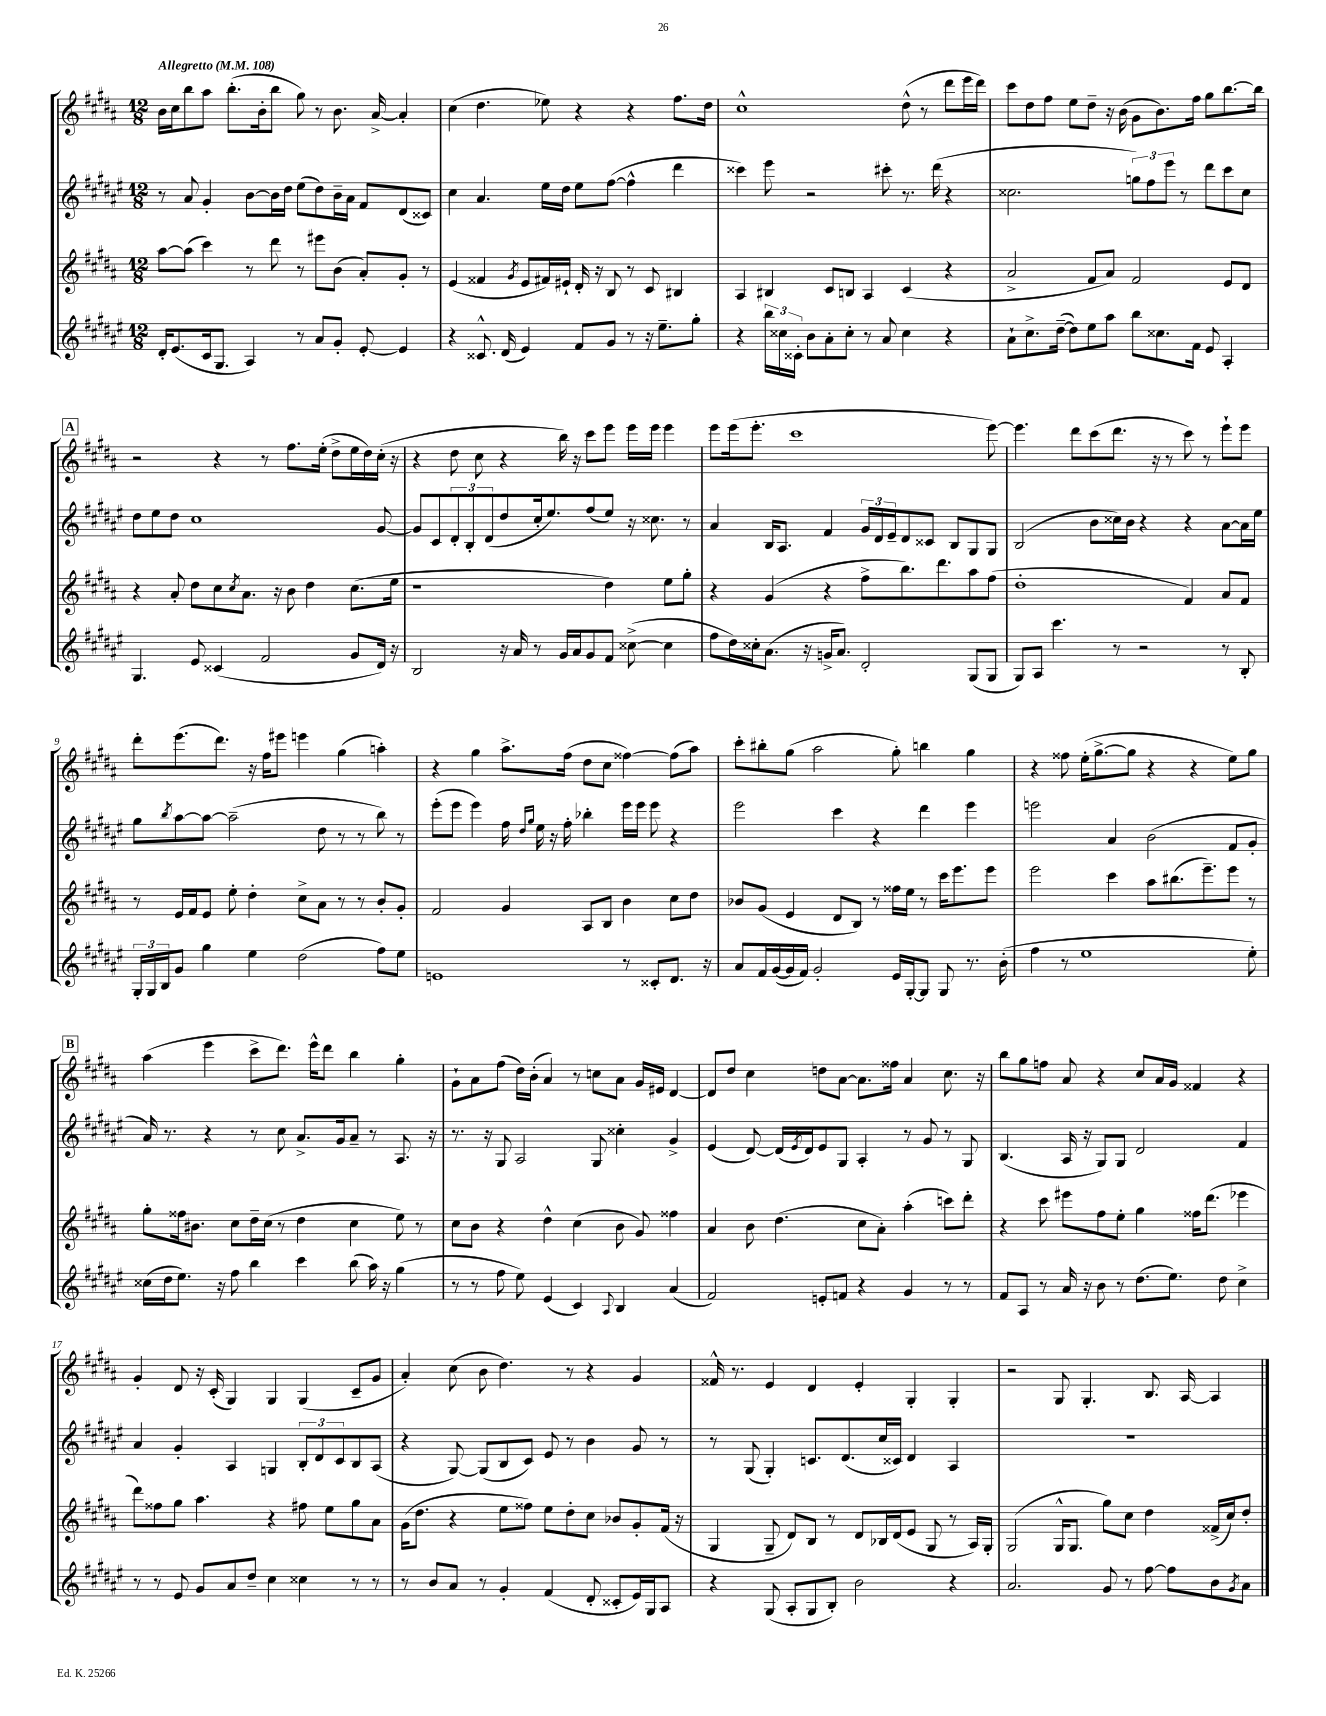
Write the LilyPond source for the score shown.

<<
\new StaffGroup <<
\new Staff = "s0" {
    \clef treble \key b \major \numericTimeSignature \time 12/8 \tempo "Allegretto" 4 = 108
    b'16 cis''16 b''8 ais''8 b''8.-.( b'16-. b''8 gis''8) r8 b'8. ais'16~-> ais'4-. |
    cis''4( dis''4. ees''8) r4 r4 fis''8. dis''16 |
    cis''1-^ dis''8-^( r8 dis'''8 e'''16 dis'''16) |
    cis'''8 dis''8 fis''8 e''8 dis''8-- r16 b'16( gis'8 b'8.) fis''16 gis''8 b''8.~ b''16 |
    \mark \markup { \box "A" } r2 r4 r8 fis''8. e''16-.( dis''8-> e''16 dis''16) cis''16-.( r16 |
    r4 dis''8 cis''8 r4 b''16) r16 cis'''8 e'''8 e'''16 e'''16 e'''4 |
    e'''8 e'''16( e'''8.-. cis'''1 e'''8~) |
    e'''4. dis'''8 cis'''8( dis'''8. r16 r8 cis'''8) r8 e'''8-! e'''8 |
    dis'''8-. e'''8.( dis'''8.) r16 fis''16 eis'''8 e'''4 gis''4( a''4-.) |
    r4 gis''4 ais''8.-> fis''16( dis''8 cis''8 fisis''4~) fisis''8( ais''8) |
    cis'''8-. bis''8-. gis''8( ais''2 gis''8-.) b''4 gis''4 |
    r4 fisis''8 e''16-.( gis''8.~-> gis''8 r4 r4 e''8) gis''8 |
    \mark \markup { \box "B" } ais''4( e'''4 cis'''8-> dis'''8.) e'''16-^ dis'''8 b''4 gis''4-. |
    gis'8-! ais'8 fis''8( dis''16) b'16-.( ais'4) r8 c''8 ais'8 gis'16 eis'16 dis'4~ |
    dis'8 dis''8 cis''4 d''8 ais'8~ ais'8. fisis''16 ais'4 cis''8. r16 |
    b''8 gis''8 f''8 ais'8 r4 cis''8 ais'16 gis'16 fisis'4 r4 |
    gis'4-. dis'8 r16 cis'16-.( gis4) gis4 gis4( cis'8-- gis'8 |
    ais'4-.) cis''8( b'8 dis''4.) r8 r4 gis'4 |
    fisis'16-^ r8. e'4 dis'4 e'4-. gis4-. gis4-. |
    r2 gis8 gis4.-. b8. ais16~ ais4 \bar "|." |
}
\new Staff = "s1" {
    \clef treble \key fis \major \numericTimeSignature \time 12/8
    r8 ais'8 gis'4-. b'8~ b'16 dis''16 eis''8( dis''8) b'16-- ais'16 fis'8 dis'8( cisis'8) |
    cis''4 ais'4. eis''16 dis''16 eis''8 fis''8~( fis''4-^ dis'''4 |
    cisis'''4) eis'''8 r2 cis'''8-. r8. dis'''16( r4 |
    cisis''2. \tuplet 3/2 { g''8) fis''8 eis'''8 } r8 dis'''8 cis'''8 cisis''8 |
    \mark \markup { \box "A" } dis''8 eis''8 dis''8 cis''1 gis'8~ |
    gis'8 cis'8 \tuplet 3/2 { dis'8-. b8-. dis'8( } dis''8 cis''16-. eis''8.) fis''8( eis''8) r16 cisis''8. r8 |
    ais'4 b16 ais8. fis'4 \tuplet 3/2 { gis'16 dis'16 eis'16-- } dis'8 cisis'8 b8 gis8 gis8 |
    b2( b'8 cisis''16) b'16 r4 r4 ais'8~ ais'16 eis''16 |
    gis''8 \acciaccatura { b''8 } ais''8~ ais''8~ ais''2--( dis''8 r8 r8 b''8) r8 |
    eis'''8-.( eis'''8 eis'''4) fis''16 \grace { dis''16 gis''16 } eis''16 r16 fis''16-. bes''4-. eis'''16 eis'''16 eis'''8 r4 |
    eis'''2 cis'''4 r4 dis'''4 eis'''4 |
    e'''2 ais'4 b'2( fis'8 gis'8-. |
    \mark \markup { \box "B" } ais'16) r8. r4 r8 cis''8 ais'8.-> gis'16 ais'8-- r8 ais8. r16 |
    r8. r16 gis8 ais2 gis8 cisis''4-. gis'4-> |
    eis'4( dis'8~) dis'16( \acciaccatura { eis'8 } dis'16) eis'8 gis8 ais4-. r8 gis'8 r8 gis8 |
    b4.( ais16 r16 gis8) gis8 dis'2 fis'4 |
    ais'4 gis'4-. ais4 g4 \tuplet 3/2 { b8-. dis'8 cis'8 } b8 ais8( |
    r4 gis8~) gis8( b8 cis'8) eis'8 r8 b'4 gis'8 r8 |
    r8 gis8( gis4-.) c'8. dis'8.( cis''16 cisis'16) dis'4 ais4 |
    R1. \bar "|." |
}
\new Staff = "s2" {
    \clef treble \key b \major \numericTimeSignature \time 12/8
    ais''8~ ais''8( cis'''4) r8 dis'''8 r8 eis'''8 b'8( ais'8-.) gis'8-. r8 |
    e'4( fisis'4 \acciaccatura { gis'8 } e'8 fis'16) eis'16-! dis'16-. r16 b8 r8 cis'8 bis4 |
    ais4 bis4 cis'8 b8 ais4 cis'4( r4 |
    ais'2-> fis'8 ais'8) fis'2 e'8 dis'8 |
    \mark \markup { \box "A" } r4 ais'8-. dis''8 cis''8 \acciaccatura { cis''8 } ais'8. r16 b'8 dis''4 cis''8.( e''16 |
    r1 dis''4) e''8 gis''8-. |
    r4 gis'4( r4 fis''8-> b''8.) dis'''8. ais''8 fis''8( |
    dis''1-. fis'4) ais'8 fis'8 |
    r8 e'16 fis'16 e'8 e''8-. dis''4-. cis''8-> ais'8 r8 r8 b'8-. gis'8-. |
    fis'2 gis'4 ais8 b8 b'4 cis''8 dis''8 |
    bes'8 gis'8( e'4 dis'8 b8) r8 fisis''16 e''16 r8 cis'''16 e'''8. e'''8 |
    e'''2 cis'''4 ais''8 bis''8.( e'''8.--) e'''8 r8 |
    \mark \markup { \box "B" } gis''8-. fisis''16 bis'8. cis''8 dis''16-- cis''16( r8 dis''4 cis''4 e''8) r8 |
    cis''8 b'8 r4 dis''4-^ cis''4( b'8 gis'8) fisis''4 |
    ais'4 b'8 dis''4.( cis''8 ais'8-.) ais''4-.( c'''8) dis'''8-. |
    r4 cis'''8 eis'''8 fis''8 e''8-. gis''4 fisis''16 dis'''8.( ees'''4 |
    dis'''8) fisis''8 gis''8 ais''4. r4 fis''8 e''8 gis''8 ais'8 |
    gis'16( dis''8. r4 e''8 fisis''8) e''8 dis''8-. cis''8 bes'8 gis'8-. fis'16( r16 |
    gis4 gis8-- dis'8) b8 r8 dis'8 bes16 dis'16( e'8 gis8 r8 ais16) gis16-. |
    gis2( gis16-^ gis8. gis''8) cis''8 dis''4 fisis'16->( cis''16) dis''8-. \bar "|." |
}
\new Staff = "s3" {
    \clef treble \key fis \major \numericTimeSignature \time 12/8
    dis'16-. eis'8.( cis'16 gis8. ais4) r8 ais'8 gis'8-. eis'8~-. eis'4 |
    r4 cisis'8.-^ dis'16( eis'4) fis'8 gis'8 r8 r16 eis''8.-- gis''8-. |
    r4 \tuplet 3/2 { b''16 cisis''16 cisis'16-. } b'8 ais'8-. cisis''8-. r8 ais'8 cisis''4 r4 |
    ais'8-! cis''8.-> dis''16~--( dis''8) eis''8 ais''8 b''8 cisis''8. fis'16 eis'8 ais4-. |
    \mark \markup { \box "A" } gis4. eis'8 cisis'4( fis'2 gis'8 dis'16) r16 |
    b2 r16 ais'16 r8 gis'16 ais'16 gis'8 fis'8 cisis''8~->( cisis''4 |
    fis''8 dis''16) cisis''16-. ais'8.( r16 g'16-> ais'8.) dis'2-. gis8( gis8 |
    gis8) ais8 cis'''4. r8 r2 r8 b8-. |
    \tuplet 3/2 { gis16-. gis16 b16 } gis'8 gis''4 eis''4 dis''2( fis''8) eis''8 |
    e'1 r8 cisis'8-. dis'8. r16 |
    ais'8 fis'16 gis'16~( gis'16 fis'16) gis'2-. eis'16 gis16~-. gis8 gis8 r8. b'16-.( |
    fis''4 r8 eis''1 eis''8-.) |
    \mark \markup { \box "B" } cisis''16( dis''16 eis''8.) r16 fis''8 b''4 cis'''4 b''8( ais''16) r16 gis''4( |
    r8 r8 fis''8 eis''8) eis'4( cis'4) \appoggiatura { ais8 } b4 ais'4( |
    fis'2) e'8-. f'8 r4 gis'4 r8 r8 |
    fis'8 ais8 r8 ais'16 r16 b'8 r8 dis''8.( eis''8.) dis''8 cis''4-> |
    r8 r8 eis'8 gis'8 ais'8 dis''8-- cis''4 cisis''4 r8 r8 |
    r8 b'8 ais'8 r8 gis'4-. fis'4( dis'8-. cisis'8-. eis'16) gis16 ais8 |
    r4 gis8( ais8-. gis8 b8-.) b'2 r4 |
    ais'2. gis'8 r8 fis''8~ fis''8 b'8 \acciaccatura { gis'8 } ais'8 \bar "|." |
}
>>
>>
